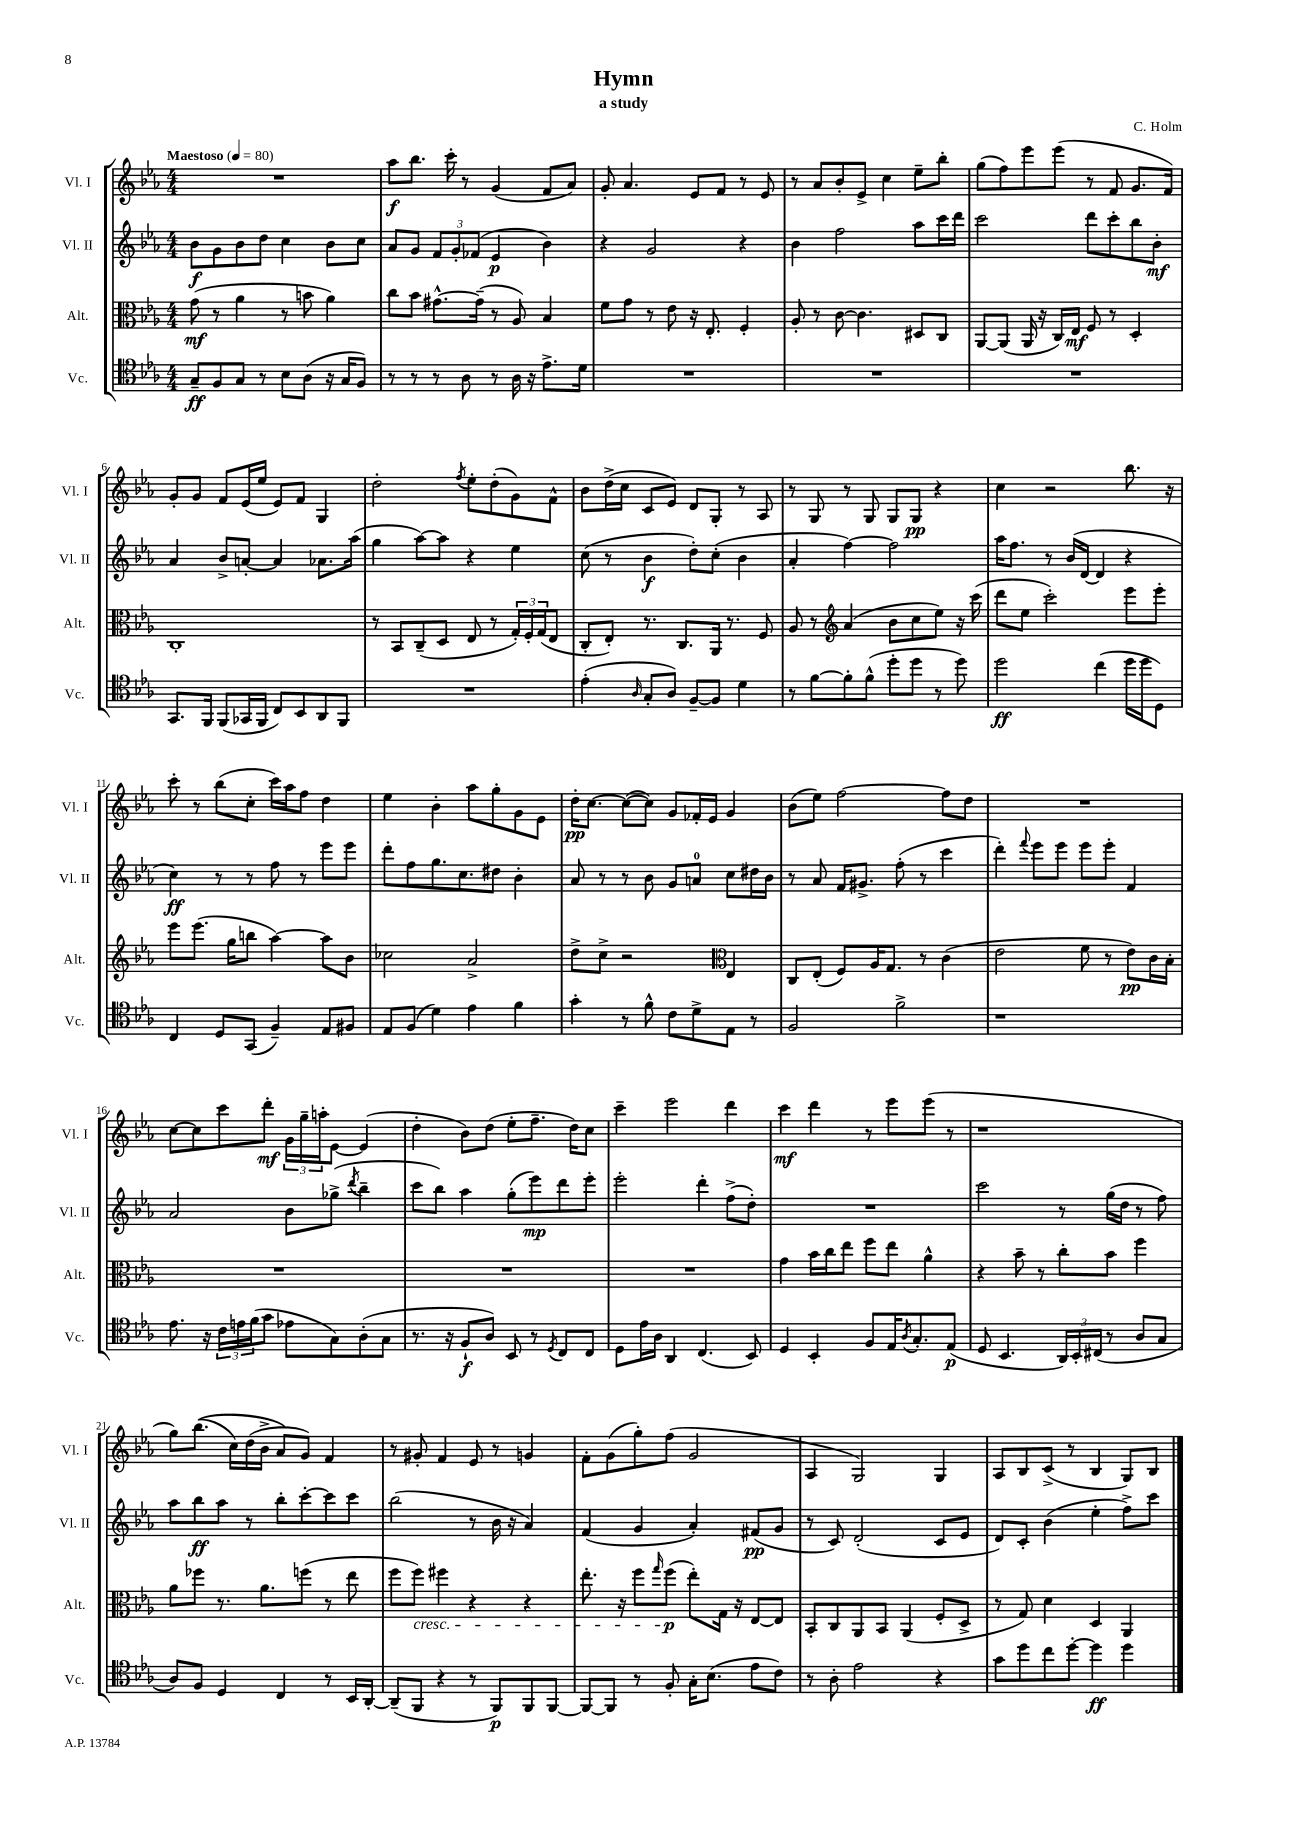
\header { title = "Hymn" composer = "C. Holm" subtitle = "a study" }
<<
\new StaffGroup <<
\new Staff = "s0" \with { instrumentName = "Vl. I" shortInstrumentName = "Vl. I" } {
    \clef treble \key ees \major \numericTimeSignature \time 4/4 \tempo "Maestoso" 4 = 80
    R1 |
    aes''8\f bes''8. c'''16-. r8 g'4( f'8 aes'8) |
    g'8-. aes'4. ees'8 f'8 r8 ees'8 |
    r8 aes'8 bes'8-. ees'8-> c''4 ees''8-- bes''8-. |
    g''8( f''8) ees'''8 ees'''8( r8 f'8 g'8. f'16) |
    g'8-. g'8 f'8 ees'16( ees''16 ees'8) f'8 g4 |
    d''2-. \acciaccatura { f''8 } ees''8-. d''8-.( g'8) f'8-^ |
    bes'8 d''16->( c''16 c'8 ees'8) d'8 g8-. r8 aes8 |
    r8 g8 r8 g8 g8 g8\pp r4 |
    c''4 r2 bes''8. r16 |
    c'''8-. r8 bes''8( c''8-. c'''16) aes''16 f''8 d''4 |
    ees''4 bes'4-. aes''8 g''8-. g'8 ees'8 |
    d''16-.\pp c''8.~ c''8~( c''8) g'8 fes'16-. ees'16 g'4 |
    bes'8( ees''8) f''2~ f''8 d''8 |
    R1 |
    c''8~ c''8 c'''8 d'''8-.\mf \tuplet 3/2 { g'16 g''16-- a''16-. } ees'8~ ees'4( |
    d''4-. bes'8) d''8( ees''8-. f''8.-- d''16) c''8 |
    c'''4-- ees'''2 d'''4 |
    c'''4\mf d'''4 r8 ees'''8 ees'''8( r8 |
    r1 |
    g''8) bes''8.(\( c''16) d''16( bes'16-> aes'8\) g'8) f'4 |
    r8 gis'8-. f'4 ees'8 r8 g'4 |
    f'8-. g'8( g''8-.) f''8( g'2 |
    aes4 g2) g4 |
    aes8 bes8 c'8->( r8 bes4 g8) bes8 \bar "|." |
}
\new Staff = "s1" \with { instrumentName = "Vl. II" shortInstrumentName = "Vl. II" } {
    \clef treble \key ees \major \numericTimeSignature \time 4/4
    bes'8\f g'8 bes'8 d''8 c''4 bes'8 c''8 |
    aes'8 g'8 \tuplet 3/2 { f'8 g'8-. fes'8( } ees'4\p bes'4) |
    r4 g'2 r4 |
    bes'4 f''2 aes''8 c'''16 d'''16 |
    c'''2 d'''8 c'''8-. bes''8 bes'8-.\mf |
    aes'4 bes'8-> a'8~-. a'4 aes'8. aes''16( |
    g''4 aes''8~) aes''8 r4 ees''4 |
    c''8( r8 bes'4\f d''8-.) c''8-.( bes'4 |
    aes'4-. f''4~) f''2 |
    aes''16 f''8. r8 bes'16( d'16~ d'4 r4 |
    c''4\ff) r8 r8 f''8 r8 ees'''8 ees'''8 |
    d'''8-. f''8 g''8. c''8. dis''8 bes'4-. |
    aes'8 r8 r8 bes'8 g'8 a'8-0 c''8 dis''16 bes'16 |
    r8 aes'8 f'16 gis'8.-> f''8-.( r8 c'''4 |
    d'''4-.) \appoggiatura { f'''8 } ees'''8 ees'''8 ees'''8 ees'''8-. f'4 |
    aes'2 bes'8 ges''8->( \acciaccatura { d'''8 } bes''4-- |
    c'''8 bes''8) aes''4 g''8-.( ees'''8\mp) d'''8 ees'''8-. |
    ees'''2-. d'''4-. f''8->( d''8-.) |
    R1 |
    c'''2 r8 g''16( d''16 r8 f''8) |
    aes''8 bes''8\ff aes''8 r8 bes''8-. c'''8~-. c'''8 c'''8 |
    bes''2( r8 bes'16 r16 aes'4) |
    f'4( g'4 aes'4-.) fis'8\pp( g'8 |
    r8 c'8) d'2-.( c'8 ees'8 |
    d'8) c'8-. bes'4( ees''4-. f''8->) c'''8 \bar "|." |
}
\new Staff = "s2" \with { instrumentName = "Alt." shortInstrumentName = "Alt." } {
    \clef alto \key ees \major \numericTimeSignature \time 4/4
    g'8\mf( r8 aes'4 r8 b'8 aes'4) |
    c''8 bes'8 gis'8.~-^ gis'16--( r8 aes8) bes4 |
    f'8 g'8 r8 ees'8 r16 ees8.-. f4-. |
    aes8-. r8 c'8~ c'4. dis8 c8 |
    aes,8~ aes,8( aes,16 r16 c16) ees16\mf f8 r8 d4-. |
    c1-. |
    r8 bes,8 c8--( d8 ees8 r8 \tuplet 3/2 { g16-.) f16-. g16( } ees8 |
    c8-. ees8-.) r8. c8. aes,16 r8. f8 |
    aes8 r8 \clef treble aes'4( bes'8 c''8 ees''8) r16 c'''16( |
    d'''8 ees''8 c'''2-.) ees'''8 ees'''8-. |
    ees'''8 ees'''8.( g''16 b''8 aes''4~) aes''8 bes'8 |
    ces''2 aes'2-> |
    d''8-> c''8-> r2 \clef alto ees4 |
    c8 ees8-.( f8) aes16 g8. r8 c'4( |
    ees'2 f'8 r8 ees'8\pp) c'16 bes16-. |
    R1 |
    R1 |
    R1 |
    g'4 bes'16 c''16 ees''8 f''8 ees''8 aes'4-^ |
    r4 bes'8-- r8 c''8-. bes'8 f''4 |
    aes'8 fes''8 r8. aes'8. f''8( r8 ees''8 |
    f''8 f''8\cresc) fis''4 r4 r4 |
    ees''8.-. r16 f''8 \grace { g''16 } f''8\p\!( ees''8-.) g16 r16 ees8~ ees8 |
    bes,8-. c8 aes,8 bes,8 aes,4( f8-. d8-> |
    r8 g8) d'4 d4 aes,4 \bar "|." |
}
\new Staff = "s3" \with { instrumentName = "Vc." shortInstrumentName = "Vc." } {
    \clef tenor \key ees \major \numericTimeSignature \time 4/4
    g8--\ff f8 g8 r8 bes8 aes8( r16 g16 f8) |
    r8 r8 r8 aes8 r8 aes16 r16 ees'8.-> d'16 |
    R1 |
    R1 |
    R1 |
    g,8. f,16 f,8( ges,16 f,16 c8) bes,8 aes,8 f,8 |
    R1 |
    ees'4-.( \grace { aes16 } g8-. aes8) f8~-- f8 d'4 |
    r8 f'8~ f'8-. f'8-^( d''8-. d''8 r8 d''8) |
    d''2\ff c''4( d''16 d''16 d8) |
    c4 d8 g,8( f4--) ees8 fis8 |
    ees8 f8( d'4) ees'4 f'4 |
    g'4-. r8 f'8-^ c'8 d'8-> ees8 r8 |
    f2 f'2-> |
    r1 |
    ees'8. r16 \tuplet 3/2 { c'16 e'16 f'16( } g'8 ees'8 g8) aes8-.( g8 |
    r8. r16 f8-!\f aes8) bes,8 r8 \acciaccatura { d8 } c8 c8 |
    d8 ees'16 aes16 aes,4 c4.( bes,8) |
    d4 bes,4-. f8 ees16 \acciaccatura { aes8 } g8.-. ees8\p( |
    d8 bes,4. \tuplet 3/2 { aes,16) bes,16-. cis16( } r8 aes8 g8 |
    aes8) f8 d4 c4 r8 bes,16 aes,16~-. |
    aes,8--( f,8 r4 r8 f,8\p) f,8 f,8~ |
    f,8~ f,8 r8 f8-. g16-. bes8.( ees'8 c'8) |
    r8 aes8-. ees'2 r4 |
    g'8 d''8 c''8 d''8~-. d''4\ff d''4 \bar "|." |
}
>>
>>
